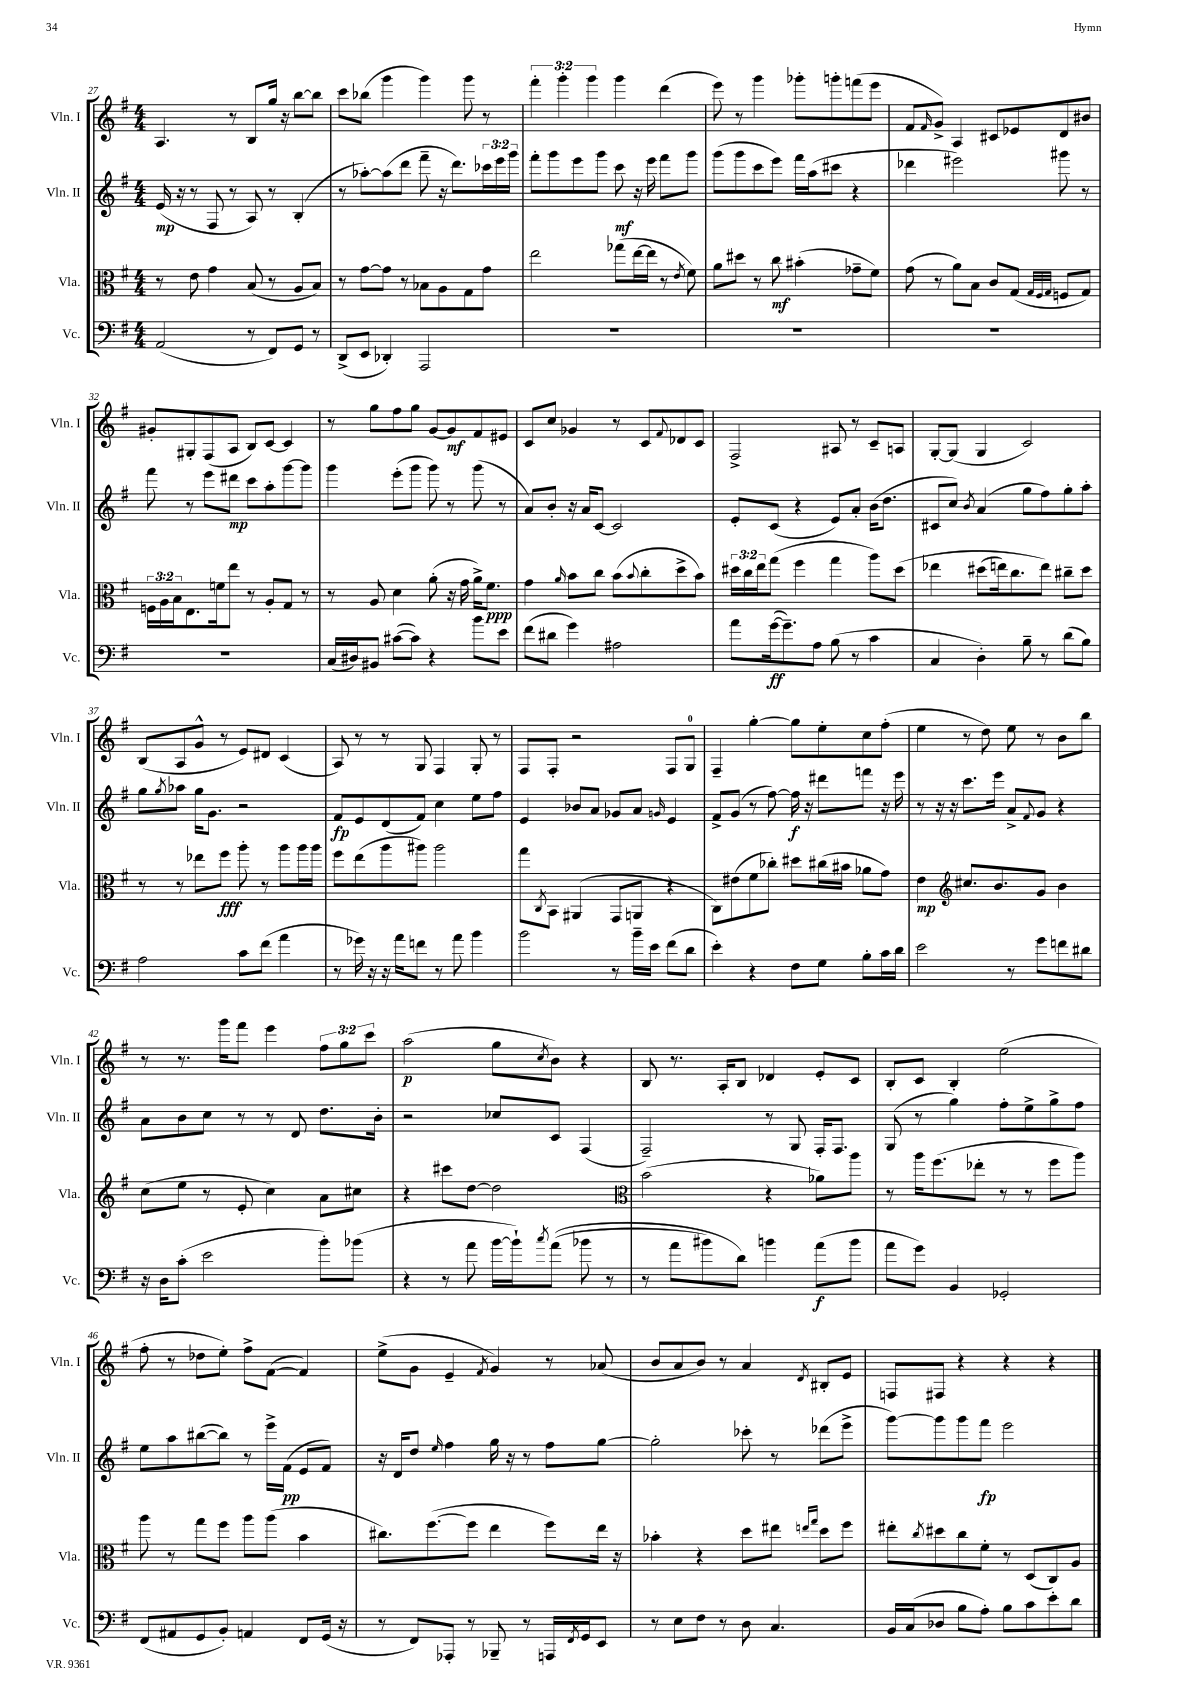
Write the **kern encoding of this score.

**kern	**kern	**kern	**kern
*staff4	*staff3	*staff2	*staff1
*clefF4	*clefC3	*clefG2	*clefG2
*k[f#]	*k[f#]	*k[f#]	*k[f#]
*M4/4	*M4/4	*M4/4	*M4/4
(2AA/	8r	(16e/	4.A/
.	.	16r	.
.	8e\	8r	.
.	4g\	8F#/	.
.	.	8r	8r
8r	(8B/	8A/)	8B/L
8FF#/L)	8r	8r	16gg/Jk
.	.	.	16r
8GG/J	8A/L	(4B'/	[8bb\L
8r	8B/J)	.	8bb\]J
=	=	=	=
(8DD^/L	8r	8r	8ccc\L
8EE/J	[8g\L	[8aa-'\L)	(8bb-\J
4DD-'/)	8g\]J	(8aa-\]	4ggg\
.	8r	8ddd\J	.
2AAA/	8B-\L	8fff#~\	4ggg\)
.	8A\	16r	.
.	.	8.ddd\L)	.
.	8G\	.	8ggg\
.	8g\J	24ccc-\L	8r
.	.	24eee\	.
.	.	24ggg\JJ	.
=	=	=	=
1r	2ee\	8fff#'\L	6fff#'\
.	.	8ggg\	.
.	.	.	6ggg'\
.	.	8eee\	.
.	.	.	6ggg\
.	.	8ggg\J	.
.	(8gg-\L	8ccc\	4ggg\
.	[16ee\L	16r	.
.	16ee\]JJ	16eee\	.
.	8r	8fff#\L	(4ddd\
.	8qe/	.	.
.	8f#\)	8ggg\J	.
=	=	=	=
1r	8a\L	(8ggg\L	8eee\)
.	8dd#\J	8ggg\	8r
.	8r	8ccc\	4ggg\
.	8cc\	8eee\J)	.
.	(4b#'\	16fff#\LL	8ggg-'\L
.	.	(16aa\J	.
.	.	8ccc#\J	8ggg'\
.	8g-~\L	4r	(8fff\
.	8f#\J)	.	8eee\J
=	=	=	=
1r	(8g\	4ddd-\	8f#/L
.	.	.	16qqf#/
.	8r	.	8g^/J)
.	8a\L)	2eee#\)	4A/
.	8B\J	.	.
.	8c/L	.	8c#/L
.	(8G/J	.	8e-/
.	32qqG/LLL	.	.
.	32qqF#/	.	.
.	32qqG/JJJ	.	.
.	8F/L	8ggg#\	8d/
.	8G/J)	8r	8b#/J
=	=	=	=
1r	24F\LL	8fff#\	8g#'/L
.	24A\	.	.
.	24B\J	.	.
.	8.E\	8r	8G#'/
.	.	8eee\L	(8F#/
.	16f\k	.	.
.	8ee\J	8ddd#\J	8A/J
.	8r	8ccc\L	8B/L)
.	8A'/L	8aa'\	[8c/J
.	8G/J	[8ggg\	4c/]
.	8r	8ggg\]J	.
=	=	=	=
(16C/LL	8r	4ggg\	8r
16D#/J)	.	.	.
8BB#/J	8A/	.	8gg\L
([8c#\L	4d\	(8eee'\L	8ff#\
8c#\]J)	.	8ggg\J	8gg\J
4r	(8a'\	8ggg\)	[8g/L
.	16r	8r	8g/]
.	16g\	.	.
8b\L	16a^\LK)	(8ggg\	8f#/
.	8.f#\J	.	.
8e\J	.	8r	8e#/J
=	=	=	=
(8f#\L	4g\	8a/L)	8c/L
8d#\J	.	8b'/J	8cc/J
.	16qqa/	.	.
4g\)	8b\L	16r	4g-/
.	.	16a/LK	.
.	8cc\J	[8c/J	.
2A#\	(8b\L	2c/]	8r
.	8qqb/	.	.
.	8cc'\	.	8c/L
.	.	.	8qqf#/
.	8dd^\	.	8d-/
.	8b\J)	.	8c/J
=	=	=	=
8a\L	24dd#\LL	8e'/L	2F#^/
.	24cc\	.	.
.	24ee\J	.	.
([16g\k	(8gg\J	(8c/J	.
8.g~\])	.	.	.
.	4ff#\	4r	.
8A\J	.	.	.
(8B\	4gg\	8e/L)	8A#/
8r	.	8a'/J	8r
4c\	8aa\L)	(16b\LK	8c~/L
.	.	8.dd\J	.
.	&(8dd#\J	.	8A/J
=	=	=	=
4C/	4ee-\	8c#/L	[8G'/L
.	.	8cc/J)	(8G/]J
.	.	8qb/	.
4D'\)	(8dd#\L	(4a/	4G/
.	16ee\k)	.	.
.	8.cc\	.	.
8B~\	.	8gg\L	2c/)
8r	8ee\J&)	8ff#\)	.
(8d\L	8cc#~\L	8gg'\	.
8B\J)	8dd#\J	8aa'\J	.
=	=	=	=
2A\	8r	8gg\L	(8B/L
.	.	8qgg/	.
.	8r	8aa-\J	8A/
.	8ee-\L	16gg\LK	8g^^/J
.	.	8.g\J	.
.	8ff#\J	.	8r
8c\L	8aa'\	2r	8e/L)
(8f#\J	8r	.	8d#/J
4a\	8aa\L	.	(4c/
.	16aa\L	.	.
.	16aa\JJ	.	.
=	=	=	=
8r	8ff#\L	8f#/L	8A/)
16g-\)	(8ee\	8e/	8r
16r	.	.	.
16r	8aa\	(8d/	8r
16a\LK	.	.	.
8f\J	8aa#\J)	8f#/J)	8G/
8r	2aa#\	4cc\	4F#/
8a\	.	.	.
4b\	.	8ee\L	8G'/
.	.	8ff#\J	8r
=	=	=	=
2b\	8gg\L	4e/	8F#/L
.	8qC/	.	.
.	8BB\J	.	8F#'/J
.	(4AA#/	8b-/L	2r
.	.	8a/J	.
8r	8GG/L	8g-/L	.
16b~\LL	8AA/J	8a/J	.
16e\JJ	.	.	.
.	.	16qqg/	.
(8f#\L	4r	4e/	8F#/L
8d\J	.	.	8G/J
=	=	=	=
4e'\)	8C\L)	8f#^/L	4F#~/
.	(8e#\	(8g/J	.
4r	8f#\	8r	[4gg'\
.	8cc-'\J)	[8ff#\)	.
8F#\L	8dd#\L	16ff#\]	8gg\]L
.	.	16r	.
8G\J	(16cc#\L	8ddd#\L	8ee'\
.	16b#\JJ	.	.
8B'\L	8a-\L	8fff\J	8cc\
16c\L	8g\J)	16r	(8ff#'\J
16d\JJ	.	16eee\	.
=	=	=	=
2e\	4e\	8r	4ee\
.	.	16r	.
.	.	16r	.
*	*clefG2	*	*
.	8.cc#/L	8.ccc\L	8r
.	.	.	8dd\)
.	8.b/	16eee\Jk	.
8r	.	8a^/L	8ee\
.	.	8qqf#/	.
8g\L	8g/J	8g/J	8r
8f\	4b\	4r	8b\L
8d#\J	.	.	8bb\J
=	=	=	=
16r	(8cc\L	8a\L	8r
16D\LK	.	.	.
(8c'\J	8ee\J	8b\	8.r
2e\	8r	8cc\J	.
.	.	.	16ggg\LK
.	8e'/	8r	8fff#\J
.	4cc\)	8r	4eee\
.	.	8d/	.
8b'\L)	8a\L	8.dd\L	12ff#\L
.	.	.	12gg\
(8b-\J	8cc#\J	.	.
.	.	.	12ccc\J
.	.	16b'\Jk	.
=	=	=	=
4r	4r	2r	(2aa\
8r	8ccc#\L	.	.
8a\	[8dd\J	.	.
[16b\LL	2dd\]	8cc-/L	8gg\L
16b`\]J)	.	.	.
8qcc/	.	.	8qcc/
&((8a\J	.	8c/J	8b\J)
8b-\	.	(4F#/	4r
8r	.	.	.
=	=	=	=
*	*clefC3	*	*
8r	(2b\	2F#~/)	8B/
8a\L	.	.	8.r
8b#\)	.	.	.
.	.	.	16A'/LK
8d\J&)	.	.	8B/J
4b\	4r	8r	4d-/
.	.	8G/	.
(8a\L	8a-\L)	16F#'/LK	8e'/L
.	.	8.F#/J	.
8b\J	8aa\J	.	8c/J
=	=	=	=
8a\L	8r	(8G/	8B'/L
8g\J)	16aa\LK	8r	8c/J
.	(8.ff#\	.	.
4BB/	.	4gg\)	4B'/
.	8ee-'\J	.	.
2GG-'/	8r	8ff#'\L	(2ee\
.	8r	8ee^\	.
.	8ff#\L	8gg^\	.
.	8aa\J)	8ff#\J	.
=	=	=	=
(8FF#/L	8aa\	8ee\L	8ff#'\
8AA#/	8r	8aa\	8r
8GG/	8gg\L	([8bb#\	8dd-\L
8BB'/J)	8ff#\J	8bb#\]J)	8ee'\J)
4AA/	8aa\L	8r	8ff#^\L
.	(8aa\J	16eee^\LL	([8f#\J
.	.	(16f#\JJ	.
8FF#/L	4b\	8e/L	4f#/])
(16GG/Jk	.	8f#/J)	.
16r	.	.	.
=	=	=	=
8r	8.cc#\L)	16r	(8ee^\L
.	.	16d/LK	.
8FF#/L)	.	8dd/J	8g\J
.	([8.ff#\	.	.
.	.	16qqee/	.
8AAA-'/J	.	4ff#\	4e~/
8r	8ff#\]J	.	.
.	.	.	8qf#/
8BBB-~/	4ee\	16gg\	4g/)
.	.	16r	.
8r	.	8r	.
16AAA/LL	8ff#\L)	8ff#\L	8r
8qFF#/	.	.	.
16GG/J	.	.	.
8EE/J	16ee\Jk	[8gg\J	(8a-/
.	16r	.	.
=	=	=	=
8r	4b-'\	2gg'\]	8b/L
8E\L	.	.	8a/
8F#\J	4r	.	8b/J)
8r	.	.	8r
8D\	8dd\L	8ccc-'\	4a/
4.C/	8ee#\J	8r	.
.	16qqee/LL	.	.
.	16qqgg/JJ	.	8qd/
.	8dd\L	(8ddd-\L	8B#'/L
.	8ff#\J	8eee^\J	8e/J
=	=	=	=
16BB/LL	8ee#'\L	[8ggg\L)	8F/L
(16C/J	.	.	.
.	8qcc/	.	.
8D-/J	8dd#\	8ggg\]	8F#/J
8B\L	8cc\	8ggg\	4r
8A'\J)	8f#'\J	8fff#\J	.
8B\L	8r	2eee\	4r
8c\	(8D/L	.	.
8e'\	8C/)	.	4r
8d\J	8A/J	.	.
==	==	==	==
*-	*-	*-	*-
